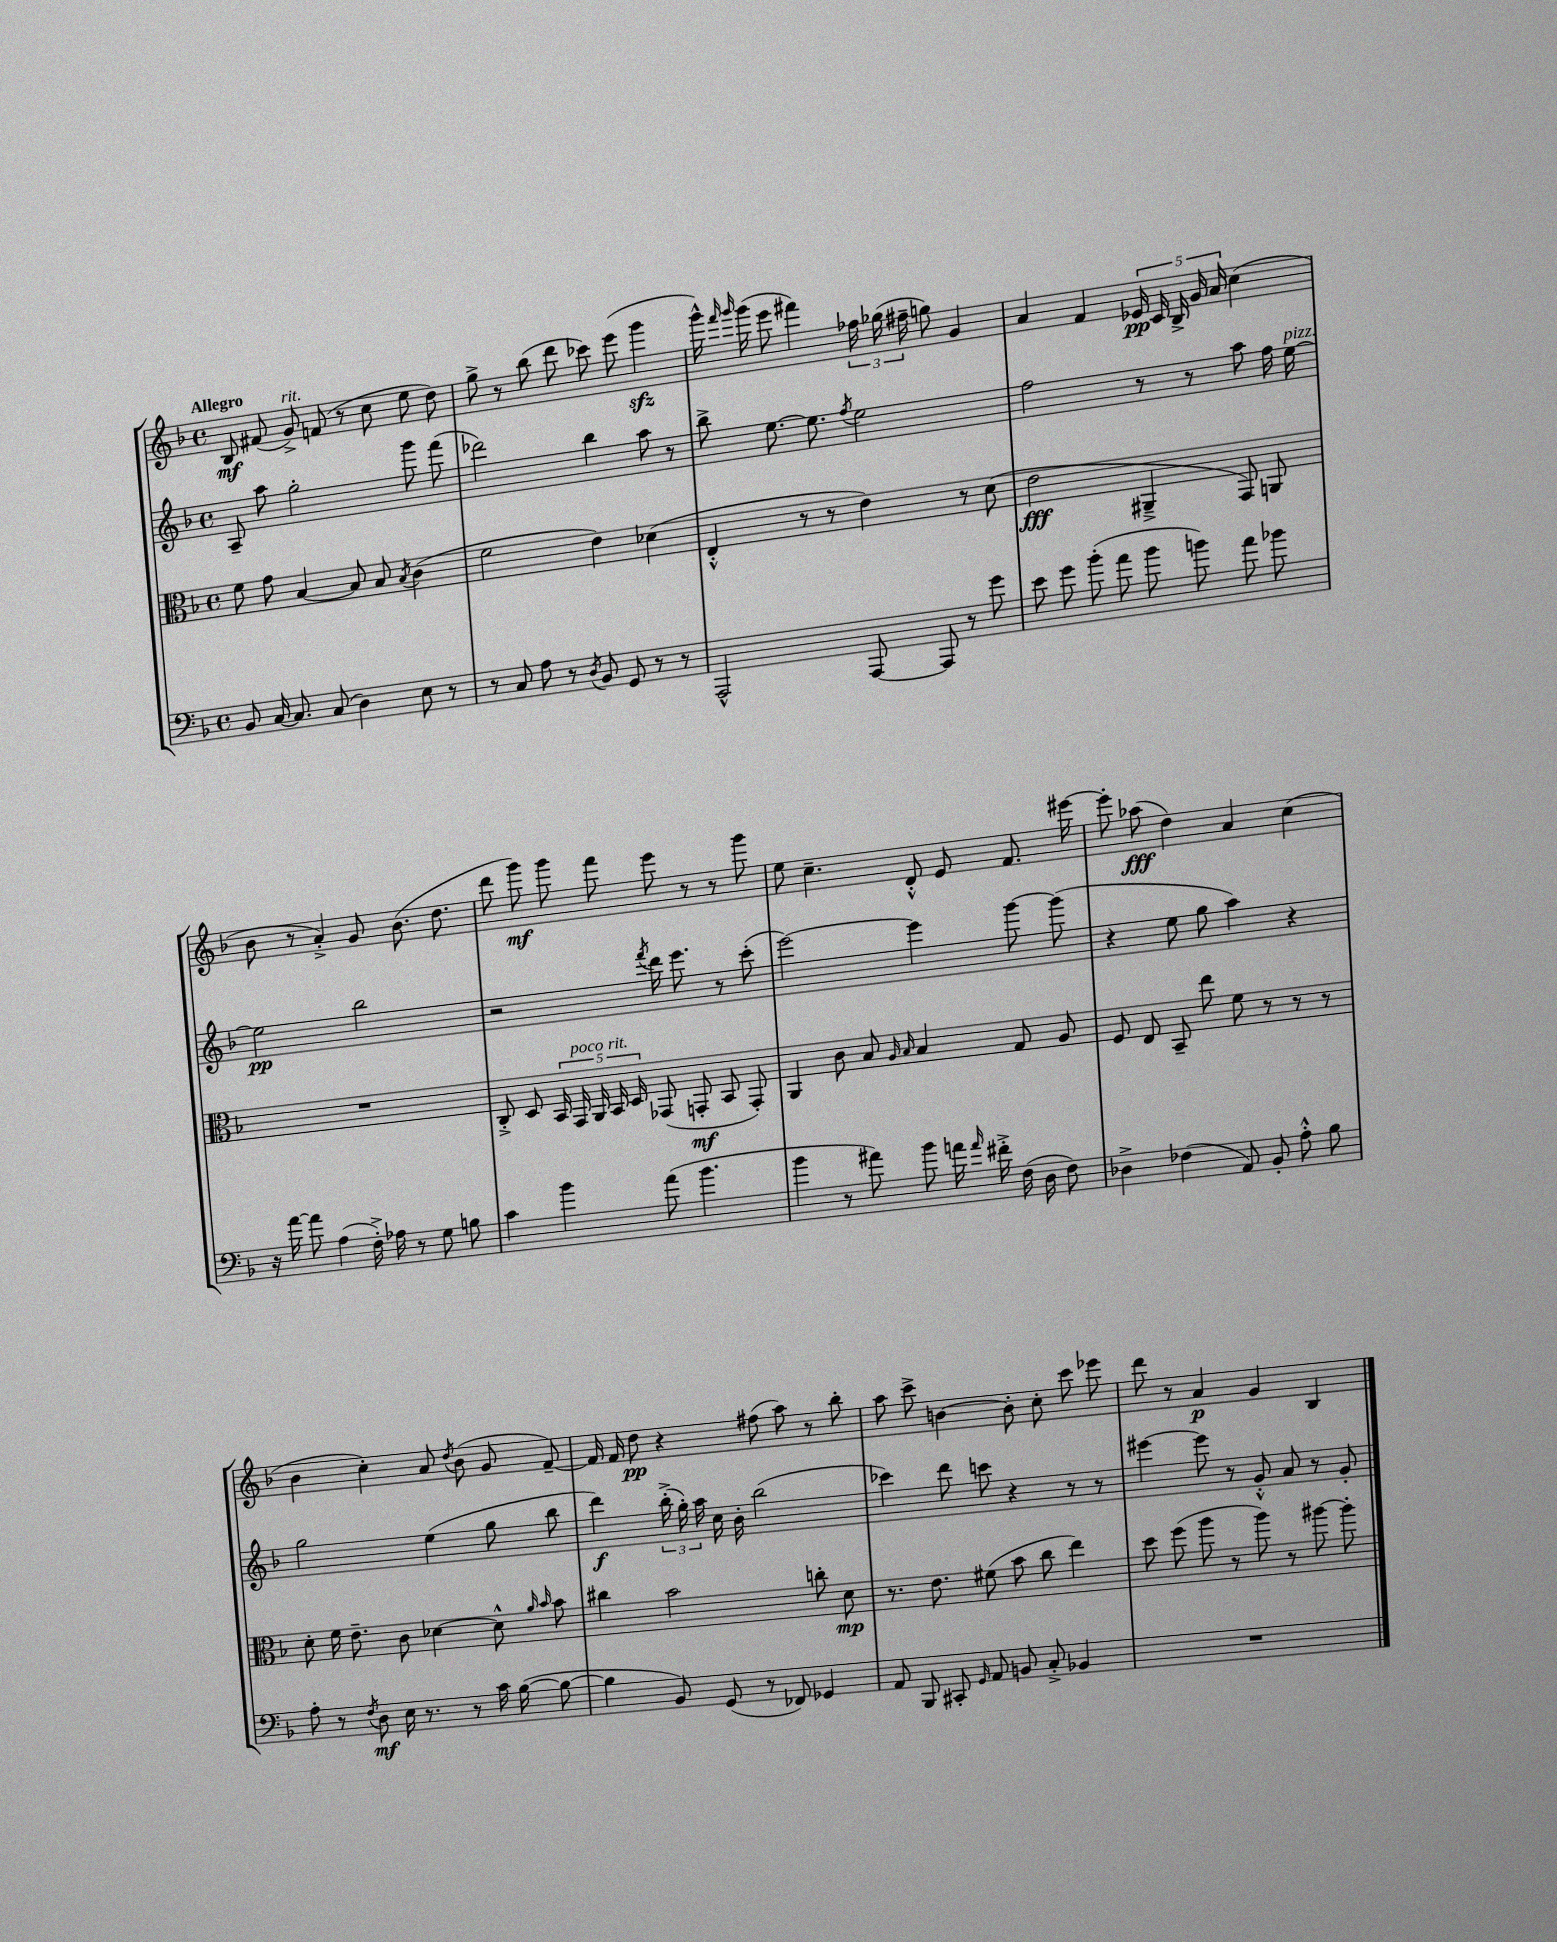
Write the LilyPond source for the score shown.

<<
\new StaffGroup <<
\new Staff = "s0" {
    \clef treble \key f \major \defaultTimeSignature \time 4/4 \tempo "Allegro"
    \autoBeamOff bes8\mf fis'8( g'8->^\markup { \italic "rit." }) f'8( r8 c''8 e''8 d''8) |
    g''8-> r8 bes''8( d'''8 ces'''8) e'''8( g'''4\sfz |
    g'''16-^) \grace { f'''16 g'''16 } g'''16( e'''8 fis'''4) \tuplet 3/2 { fes''16 ges''16( fis''16-- } g''8) g'4 |
    a'4 f'4 \tuplet 5/4 { ees'16\pp c'16 bes16-> g'16 a'16 } c''4( |
    bes'8 r8 a'4-.->) g'8 bes'8.( d''8. |
    d'''8 g'''8\mf) g'''8 f'''8 e'''8 r8 r8 g'''8 |
    e''8 c''4.-- d'8-.-^ e'8 f'8. eis'''16~ |
    eis'''8-. aes''8\fff( d''4) a'4 c''4( |
    bes'4 c''4-.) a'8 \acciaccatura { d''8 } bes'8( g'8 f'8~--) |
    f'16 f'16 d''8\pp r4 fis''8( a''8) r8 bes''8-. |
    a''8 c'''8-> b'4~ b'8-. c''8-. c'''8 ees'''8 |
    d'''8 r8 a'4\p g'4 bes4 \bar "|." |
}
\new Staff = "s1" {
    \clef treble \key f \major \defaultTimeSignature \time 4/4
    \autoBeamOff a8-- a''8 g''2-. g'''8 f'''8( |
    des'''2) bes''4 a''8 r8 |
    bes''8-> e''8.~ e''8. \acciaccatura { f''8 } e''2 |
    f''2 r8 r8 a''8 f''16 e''16~^\markup { \italic "pizz." } |
    e''2\pp bes''2 |
    r2 \acciaccatura { f'''8 } d'''16 e'''8. r8 c'''8-.( |
    e'''2~) e'''4 g'''8~ g'''8( |
    r4 e''8 g''8 a''4) r4 |
    g''2 e''4( g''8 bes''8 |
    d'''4\f) \tuplet 3/2 { bes''16-.->( g''16-.) a''16 } c''16 bes'16-. bes''2( |
    ces'''4) d'''8 c'''8 r4 r8 r8 |
    eis'''4~ eis'''8 r8 g'8-.-^ a'8 r8 g'8-. \bar "|." |
}
\new Staff = "s2" {
    \clef alto \key f \major \defaultTimeSignature \time 4/4
    \autoBeamOff f'8 g'8 bes4~ bes8 bes8 \acciaccatura { bes8 } c'4( |
    f'2 e'4) des'4( |
    e4-.-^ r8 r8 e'4) r8 d'8( |
    e'2\fff ais,4---> g,8) a,8 |
    R1 |
    c8-.-> d8 \tuplet 5/4 { bes,16 g,16^\markup { \italic "poco rit." } a,16 bes,16 d16 } ges,8( g,8-.\mf bes,8 g,8-.) |
    a,4 c'8 bes8 \grace { a16 bes16 } bes4 g8 a8 |
    f8 e8 bes,8-- e''8 f'8 r8 r8 r8 |
    d'8-. f'16 e'8.-- c'8 des'4~ des'8-^ \grace { a'16 bes'16 } bes'8 |
    cis''4 bes'2 c''8-. d'8\mp |
    r8. e'8. fis'8( bes'8 c''8 e''4) |
    d''8 f''8( a''8 r8 a''8) r8 ais''8~ ais''8-. \bar "|." |
}
\new Staff = "s3" {
    \clef bass \key f \major \defaultTimeSignature \time 4/4
    \autoBeamOff bes,8 c16~ c8. c8( d4) e8 r8 |
    r8 c8 a8 r8 \acciaccatura { d8 } bes,8 g,8 r8 r8 |
    a,,2-^ a,,8~ a,,8 r8 g'8 |
    e'8 g'8 bes'8-.( a'8 bes'8 b'8) a'8 bes'8 |
    r16 a'16~ a'8 a4( f16-.->) aes16 r8 g8 b8 |
    c'4 bes'4 a'8( bes'4. |
    bes'4 r8 ais'8) bes'8 a'16 \grace { a'16 } fis'16-.-> f16( d16 f8) |
    des4-> fes4( a,8) bes,8-. a8-.-^ bes8 |
    a8-. r8 \acciaccatura { f8 } d8\mf e16 r8. r8 c'16 bes16~( bes8~ |
    bes4 bes,8) g,8( r8 fes,8) ges,4 |
    a,8 bes,,8 cis,8-. \grace { g,16 } a,8 b,8 c8-.-> bes,4 |
    R1 \bar "|." |
}
>>
>>
\layout { \context { \Score \remove "Bar_number_engraver" } }
